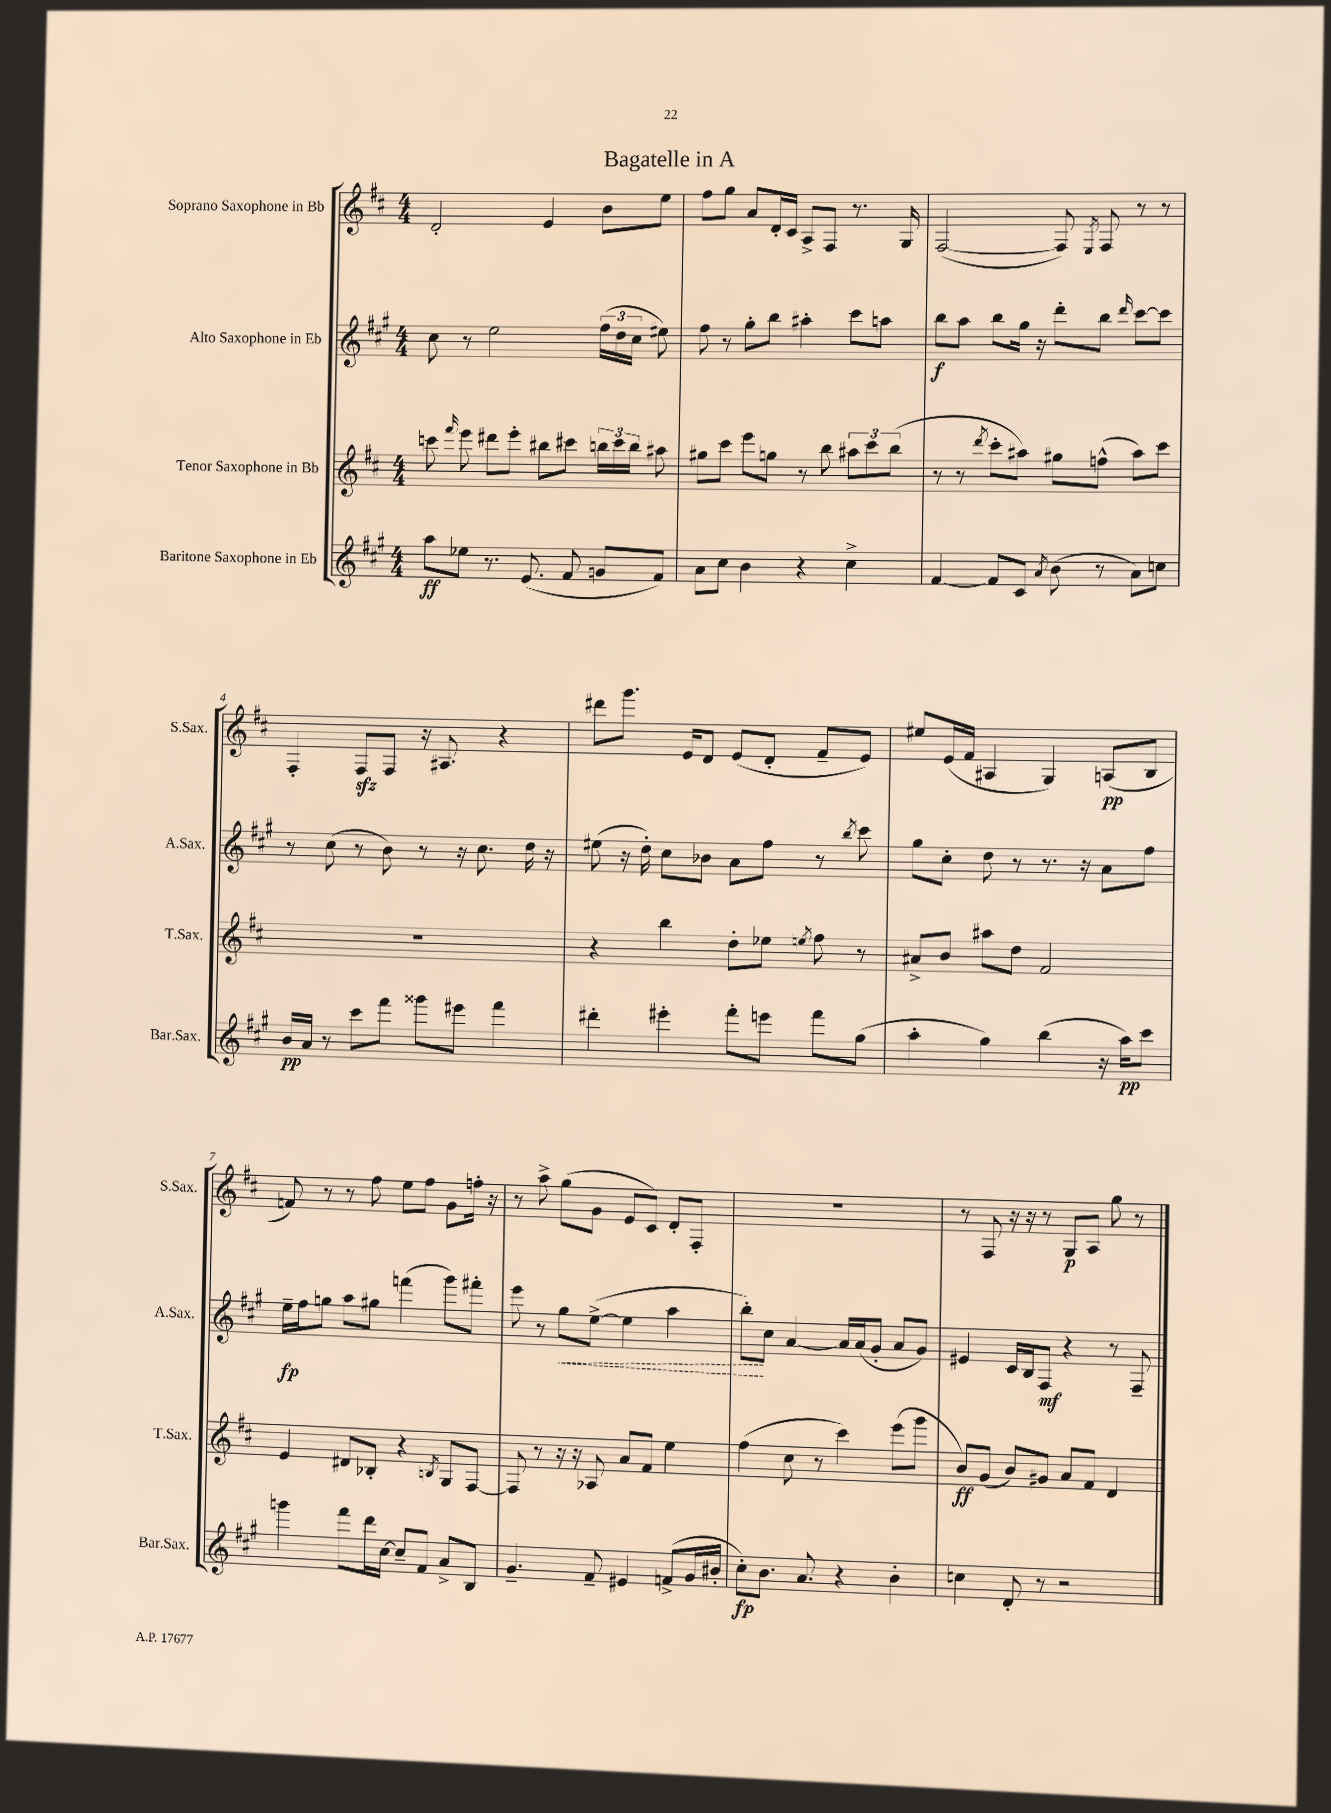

**kern	**kern	**kern	**kern
*staff4	*staff3	*staff2	*staff1
*clefG2	*clefG2	*clefG2	*clefG2
*k[f#c#g#]	*k[f#c#]	*k[f#c#g#]	*k[f#c#]
*M4/4	*M4/4	*M4/4	*M4/4
8aa	8ccc	8cc#	2d'
.	16qqfff#	.	.
8ee-	8eee	8r	.
8.r	8ddd#	2ee	.
.	8eee'	.	.
(8.e	.	.	.
.	8bb#	.	4e
8f#	8ccc#	.	.
8g	24bb	(24ff#	8b
.	24ccc#	24dd	.
.	24bb	24cc#	.
8f#)	8aa#	8ee#)	8ee
=	=	=	=
8a	8gg#	8ff#	8ff#
8cc#	8ccc#	8r	8gg
4b	8eee	8gg#'	8a
.	8gg	8bb	16d'
.	.	.	16c#
4r	8r	4aa#'	8A^
.	8bb	.	8F#
4cc#^	12aa#	8ccc#	8.r
.	12ccc#	.	.
.	.	8aa	.
.	(12bb	.	.
.	.	.	16G
=	=	=	=
[4f#	8r	8bb	([2F#
.	8r	8aa	.
.	8qddd	.	.
8f#]	8ccc#'	8bb	.
8c#	8aa#)	16gg#	.
.	.	16r	.
8qa	.	.	.
(8b	8gg#	8ddd'	8F#])
.	.	.	8qE
8r	(8ff^^	8bb	8F#
.	.	16qqddd	.
8a)	8aa#)	[8ccc#	8r
8cc	8ccc#	8ccc#]	8r
=	=	=	=
16b	1r	8r	4F#'
16a	.	.	.
8r	.	(8cc#	.
8ccc#	.	8r	8F#
8fff#	.	8b)	8F#
8ggg##	.	8r	16r
.	.	.	8.A#
8eee#	.	16r	.
.	.	8.cc#	.
4fff#	.	.	4r
.	.	16dd	.
.	.	16r	.
=	=	=	=
4ddd#'	4r	(8ee#	8ddd#
.	.	16r	8.ggg
.	.	16dd')	.
4eee#'	4bb	8cc#	.
.	.	.	16e
.	.	8b-	8d
8fff#'	8dd'	8a	(8e
8eee	8ee-	8ff#	8d'
.	8qee	.	.
8fff#	8ff#	8r	8f#~
.	.	8qbb	.
(8gg#	8r	8ccc#	8e)
=	=	=	=
4aa'	8a#^	8gg#	8ee#
.	8b	8cc#'	(16e
.	.	.	16f#
4gg#)	8aa#	8dd	4A#
.	8dd	8r	.
(4bb	2f#	8.r	4G)
.	.	16r	.
16r	.	8a	(8A
16aa)	.	.	.
8ccc#	.	8ff#	8B
=	=	=	=
4ggg	4e	16ee~	8f)
.	.	16ff#	.
.	.	8gg	8r
8fff#	8d#	8aa	8r
16ddd	8B-'	8gg#	8ff#
[16cc#	.	.	.
8cc#~]	4r	(4fff	8ee
8f#	.	.	8ff#
.	8qB	.	.
8a^	8G	8ggg#)	8g
8B	[8F#	8fff#'	16ff'
.	.	.	16r
=	=	=	=
4.g#~	8F#]	8eee	8r
.	8r	8r	8aa^
.	16r	8gg#	(8gg
.	16r	.	.
8f#~	8A-	([8ee^	8g
4e#	8a	4ee]	8e
.	8f#	.	8c#)
(8f^	4ee	4aa	8d'
16g#	.	.	8F#'
16b#'	.	.	.
=	=	=	=
8cc#')	(4ff#	8bb')	1r
8.b	.	8cc#	.
.	8cc#	[4a	.
8.a	.	.	.
.	8r	.	.
4r	4ccc#)	16a]	.
.	.	(16a	.
.	.	8g#'	.
4b'	(8eee	8a	.
.	8ggg	8g#)	.
=	=	=	=
4cc	8b)	4e#	8r
.	(8g	.	8F#
8d'	8b)	16c#	16r
.	.	16B	16r
8r	8g#	8F#	8r
2r	8a	4r	8G
.	8f#	.	8A
.	4d	8r	8gg
.	.	8F#~	8r
==	==	==	==
*-	*-	*-	*-
